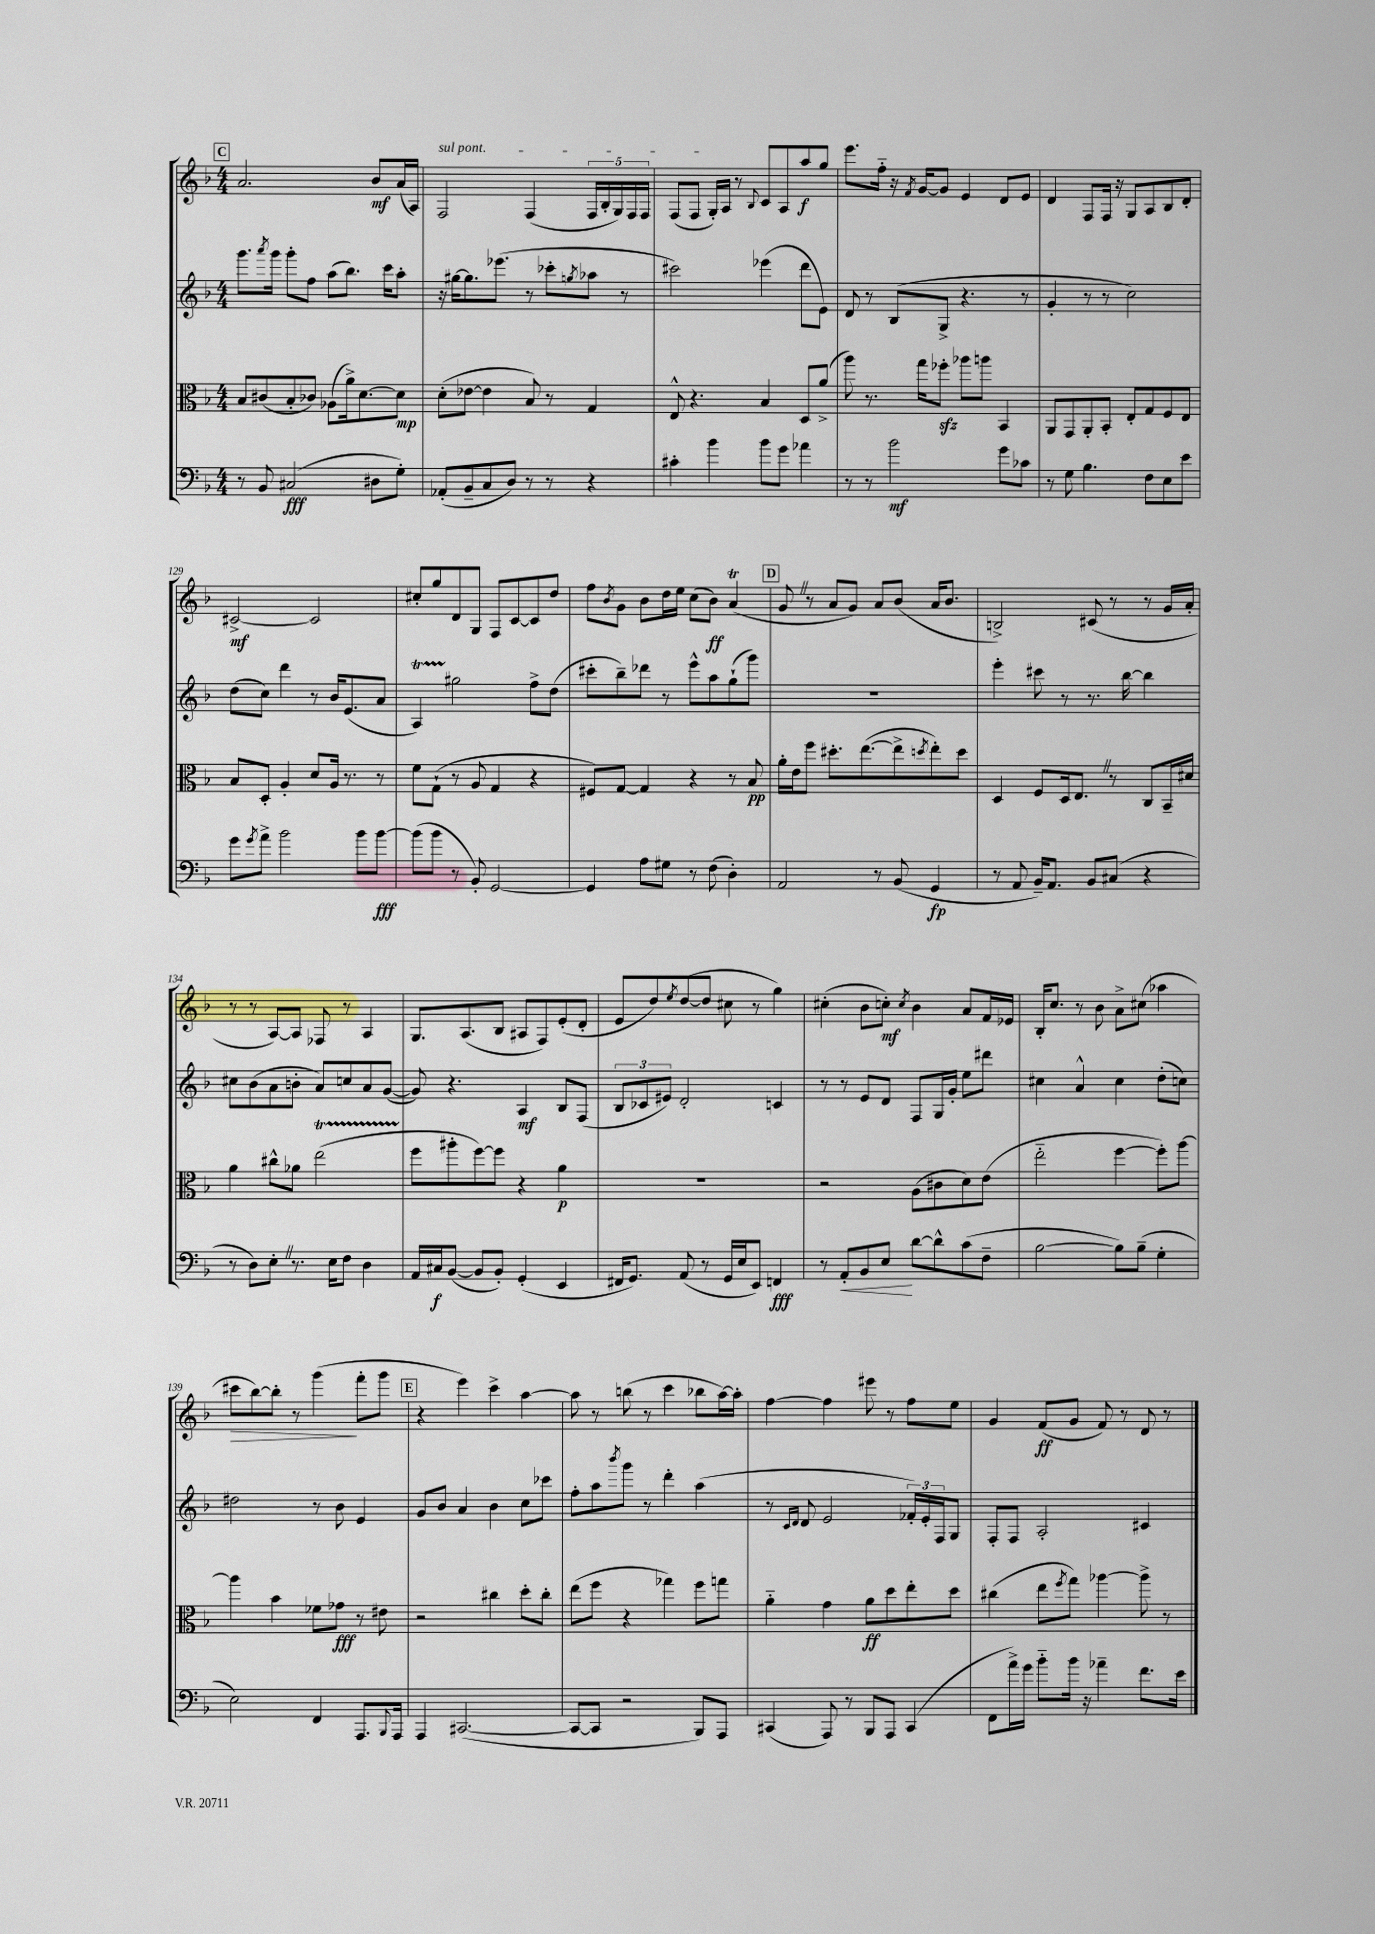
<<
\new StaffGroup <<
\new Staff = "s0" {
    \clef treble \key f \major \numericTimeSignature \time 4/4
    \mark \markup { \box "C" } a'2. bes'8\mf a'16( a16) |
    \once \override TextSpanner.bound-details.left.text = \markup { \italic "sul pont." } f2\startTextSpan f4( \tuplet 5/4 { f16 bes16-. g16) f16 f16 } |
    f8( f8 g16-.) a16\stopTextSpan r8 \appoggiatura { bes8 } c'8 a8 a''8\f g''8 |
    e'''8. f''16-_ r16 \acciaccatura { f'8 } g'16~ g'8 e'4 d'8 e'8 |
    d'4 f8 f16 r16 g8 a8 bes8 d'8-. |
    cis'2~->\mf cis'2 |
    cis''8-. g''8 d'8 g8 f8 c'8~ c'8 d''8 |
    f''8 \acciaccatura { bes'8 } g'8 bes'8 d''16 e''16 c''8( bes'8\ff) a'4\trill( |
    \mark \markup { \box "D" } g'8 \once \override BreathingSign.text = \markup { \musicglyph "scripts.caesura.straight" } \breathe r8 a'8 g'8) a'8 bes'8( a'16 bes'8. |
    b2->) cis'8( r8 r8 g'16 a'16-. |
    r8 r8 a8~) a8 fes8 r8 a4 |
    g8. a8.( bes8 ais8 f8) e'8-.( d'8-. |
    e'8 d''8) \acciaccatura { e''8 } d''8~( d''8 cis''8 r8 g''4) |
    cis''4-.( bes'8 c''8-.\mf) \acciaccatura { c''8 } bes'4 a'8 f'16 ees'16 |
    bes16-. c''8. r8 bes'8 a'8-> cis''8( aes''4 |
    cis'''8\> bes''8~) bes''8-. r8 g'''4\!( f'''8-. g'''8 |
    \mark \markup { \box "E" } r4 e'''4) c'''4-> a''4~ |
    a''8 r8 b''8( r8 c'''4 bes''8 a''16~) a''16-. |
    f''4~ f''4 eis'''8 r8 f''8 e''8 |
    g'4 f'8\ff( g'8 f'8) r8 d'8 r8 \bar "|." |
}
\new Staff = "s1" {
    \clef treble \key f \major \numericTimeSignature \time 4/4
    \mark \markup { \box "C" } g'''8. \acciaccatura { a'''8 } g'''16 g'''8-. f''8 a''8( bes''8.) c'''16 a''8-. |
    r16 gis''16~ gis''8. ees'''8.( r8 ces'''8-. \acciaccatura { g''8 } aes''8 r8 |
    cis'''2) ees'''4( d'''8 e'8) |
    d'8 r8 bes8( g8-> r4. r8 |
    g'4-. r8 r8 c''2) |
    d''8( c''8) d'''4 r8 bes'16 e'8.( a'8 |
    a4\startTrillSpan) gis''2\stopTrillSpan f''8-> d''8( |
    cis'''8-. bes''8--) des'''8 r8 e'''8-^ a''8 g''8-!( g'''8) |
    \mark \markup { \box "D" } R1 |
    e'''4-. cis'''8 r8 r8. bes''16~ bes''4 |
    cis''8 bes'8( a'8 b'8-. a'8) c''8 a'8 g'8~( |
    g'8) r4. a4\mf bes8 f8( |
    \tuplet 3/2 { bes8 ces'8 eis'8) } d'2-. c'4 |
    r8 r8 e'8 d'8 f8 g16 g'16-. e''8 dis'''8 |
    cis''4 a'4-^ cis''4 d''8-.( c''8) |
    dis''2 r8 bes'8 e'4 |
    \mark \markup { \box "E" } g'8 bes'8 a'4 bes'4 c''8 ces'''8 |
    f''8-. a''8 \acciaccatura { bes'''8 } g'''8 r8 d'''4-. a''4( |
    r8 \grace { c'16 d'16 } d'8 e'2 \tuplet 3/2 { fes'16-.) e'16-. f16 } g8 |
    f8-. f8 a2-. cis'4 \bar "|." |
}
\new Staff = "s2" {
    \clef alto \key f \major \numericTimeSignature \time 4/4
    \mark \markup { \box "C" } bes8 cis'8( bes8-. ces'8) aes8( a'16->) d'8.~ d'8\mp |
    d'8-.( ees'8~ ees'4 bes8) r8 g4 |
    e8-^ r4. bes4 d8 a'8->( |
    a''8) r8. g''16 fes''8-.\sfz aes''8 a''8 bes,4 |
    a,8 g,8 a,8-. bes,8-. e8-. g8 f8 e8 |
    bes8 d8-. a4-. d'8 a16 r8. r8 |
    f'8 g8-!( r8 a8 g4 r4 |
    fis8) g8~ g4 r4 r8 bes8\pp |
    \mark \markup { \box "D" } a'16-. e'16 f''8 dis''8.-. e''8.~( e''8-> \acciaccatura { d''8 } e''8-.) d''8 |
    d4 f8 d16 e8. \once \override BreathingSign.text = \markup { \musicglyph "scripts.caesura.straight" } \breathe r8 c8 bes,16-- dis'16 |
    a'4 cis''8-^ aes'8 e''2\startTrillSpan( |
    f''8\stopTrillSpan ais''8-. f''8~) f''8 r4 a'4\p |
    R1 |
    r2 a8( cis'8 d'8) e'8( |
    e''2-_ f''4~ f''8-.) a''8~ |
    a''4 bes'4 fes'8 ges'8\fff r8 eis'8 |
    \mark \markup { \box "E" } r2 cis''4 d''8-. cis''8-. |
    e''8( f''8 r4 ges''4) f''8 g''8 |
    a'4-_ g'4 a'8\ff d''8 e''8-. d''8 |
    cis''4( e''8 \acciaccatura { f''8 } g''8) aes''4~ aes''8-> r8 \bar "|." |
}
\new Staff = "s3" {
    \clef bass \key f \major \numericTimeSignature \time 4/4
    \mark \markup { \box "C" } r8 bes,8 cis2\fff( dis8 g8-.) |
    aes,8-.( bes,8-- c8 d8) r8 r8 r4 |
    cis'4-. bes'4 bes'8 g'8 aes'4 |
    r8 r8 bes'2\mf g'8 ces'8 |
    r8 g8 bes4. f8 e8 e'8 |
    g'8 \acciaccatura { g'8 } a'8-> bes'2 bes'8 bes'8~\fff |
    bes'8( bes'8 r8 bes,8-.) g,2~ |
    g,4 a8 gis8 r8 f8( d4-.) |
    \mark \markup { \box "D" } a,2 r8 bes,8( g,4\fp |
    r8 a,8 bes,16--) a,8. bes,8 cis8( r4 |
    r8 d8) e8-. \once \override BreathingSign.text = \markup { \musicglyph "scripts.caesura.straight" } \breathe r8. e16 f8 d4 |
    a,16 cis16\f bes,8~( bes,8 bes,8-.) g,4-.( e,4 |
    fis,16 g,8.) a,8( r8 g,16 e16 e,8) f,4\fff |
    r8 a,8-.\< bes,8 e8\! d'8~ d'8-^ c'8( f8-- |
    bes2~ bes8) bes8--( g4-. |
    e2) f,4 a,,8. \appoggiatura { bes,,8 } a,,16 |
    \mark \markup { \box "E" } a,,4 cis,2.~( |
    cis,8~ cis,8 r2 bes,,8) a,,8 |
    cis,4( a,,8) r8 bes,,8 a,,8 cis,4( |
    f,8 a'16->) g'16 bes'8-_ bes'16 r16 aes'4-- f'8. e'16 \bar "|." |
}
>>
>>
\layout { \context { \Score currentBarNumber = #124 } }
